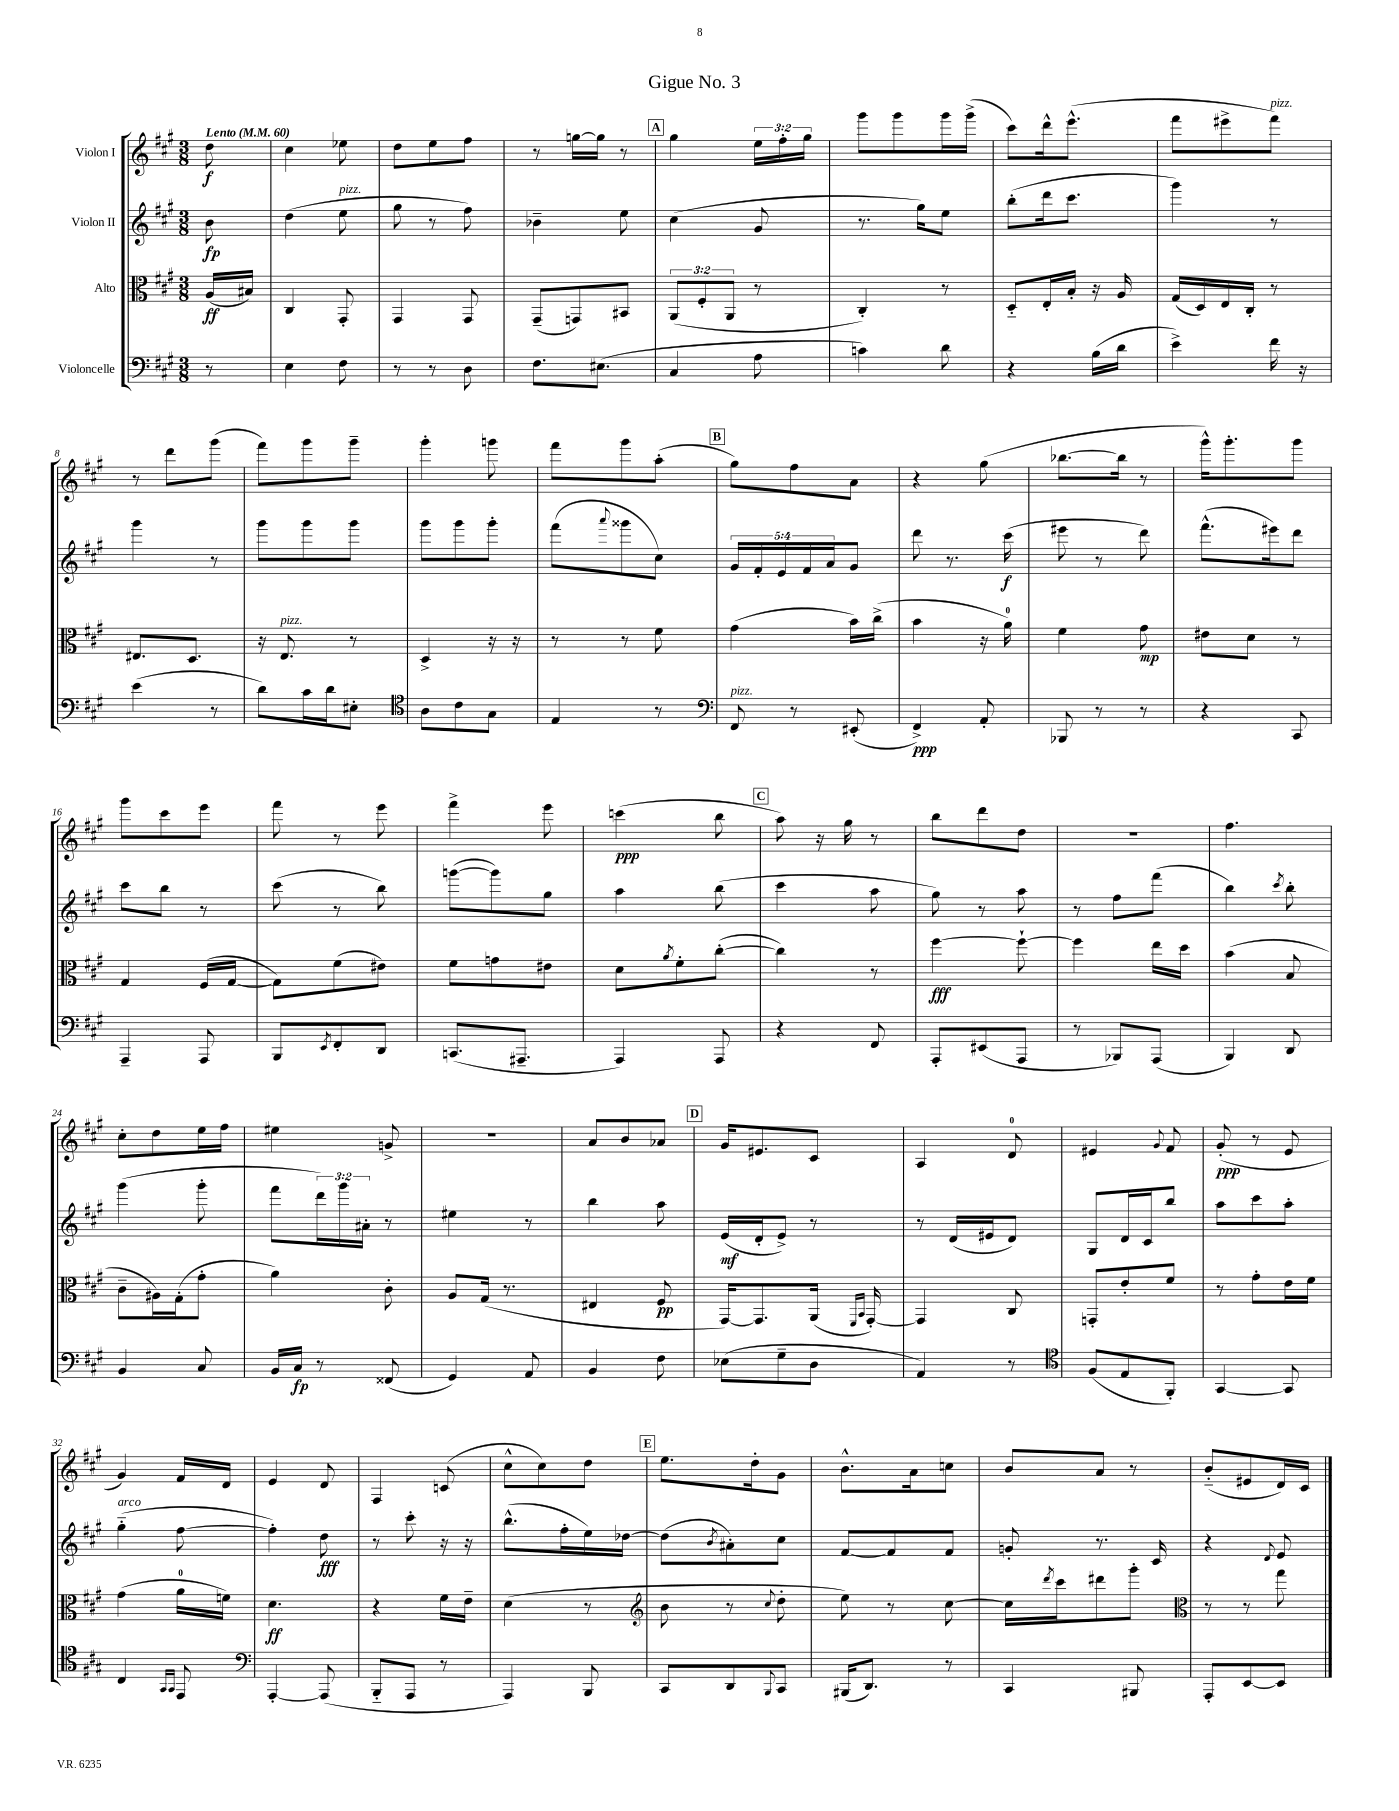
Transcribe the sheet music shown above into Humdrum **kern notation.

**kern	**kern	**kern	**kern
*staff4	*staff3	*staff2	*staff1
*clefF4	*clefC3	*clefG2	*clefG2
*k[f#c#g#]	*k[f#c#g#]	*k[f#c#g#]	*k[f#c#g#]
*M3/8	*M3/8	*M3/8	*M3/8
*MM60	*MM60	*MM60	*MM60
8r	(16A/LL	8b\	8dd\
.	16B#/JJ)	.	.
=	=	=	=
4E\	4C#/	(4dd\	4cc#\
8F#\	8GG#'/	8ee\	8ee-\
=	=	=	=
8r	4GG#/	8gg#\	8dd\L
8r	.	8r	8ee\
8D\	8GG#/	8ff#\)	8ff#\J
=	=	=	=
8.F#\L	(8GG#~/L	4b-~\	8r
.	8GG/)	.	[16gg\LL
(8.E#\J	.	.	16gg\]JJ
.	8BB#/J	8ee\	8r
=	=	=	=
4C#/	(12AA/L	(4cc#\	4gg#\
.	12F#'/	.	.
.	12AA/J	.	.
8A\	8r	8g#/	24ee\LL
.	.	.	24ff#'\
.	.	.	24gg#\JJ
=	=	=	=
4c\)	4C#'/)	8.r	8ggg#\L
.	.	.	8ggg#\
.	.	16gg#\LK)	.
8d\	8r	8ee\J	16ggg#\L
.	.	.	(16ggg#^\JJ
=	=	=	=
4r	8D'~/L	(8bb'\L	8ccc#\L)
.	16E'/L	16ddd\k	16ddd^^\k
.	16B'/JJ	8.ccc#\J	(8.eee^^\J
(16B\LL	16r	.	.
16d\JJ	16A/	.	.
=	=	=	=
4e^\)	(16G#/LL	4ggg#\)	8fff#\L
.	16D/)	.	.
.	16E/	.	8eee#^\
.	16C#'/JJ	.	.
16f#\	8r	8r	8fff#\J)
16r	.	.	.
=	=	=	=
(4e\	8.E#/L	4ggg#\	8r
.	.	.	8ddd\L
.	8.D/J	.	.
8r	.	8r	(8ggg#\J
=	=	=	=
8d\L)	16r	8ggg#\L	8fff#\L)
.	8.E/	.	.
16c#\L	.	8ggg#\	8ggg#\
16d\J	.	.	.
8E#'\J	8r	8ggg#\J	8ggg#~\J
=	=	=	=
*clefC4	*	*	*
8A\L	4D^/	8ggg#\L	4ggg#'\
8c#\	.	8ggg#\	.
8G#\J	16r	8ggg#'\J	8ggg\
.	16r	.	.
=	=	=	=
4E/	8r	(8fff#\L	8fff#\L
.	.	8qqaaa/	.
.	8r	8ggg##\	8ggg#\
8r	8f#\	8cc#\J)	(8aa'\J
=	=	=	=
*clefF4	*	*	*
8FF#/	(4g#\	20g#/LL	8gg#\L)
.	.	20f#'/	.
.	.	20e/	.
8r	.	.	8ff#\
.	.	20f#/	.
.	.	20a/J	.
(8EE#'/	16b\LL)	8g#/J	8a\J
.	(16cc#^\JJ	.	.
=	=	=	=
4FF#^/)	4b\	8ddd\	4r
.	.	8.r	.
8AA'/	16r	.	(8gg#\
.	16a\)	(16ccc#\	.
=	=	=	=
8BBB-/	4f#\	8eee#\	[8.bb-\L
8r	.	8r	.
.	.	.	16bb-\]Jk
8r	8g#\	8ddd\)	8r
=	=	=	=
4r	8e#\L	(8.fff#^^\L	16ggg#^^\LK)
.	.	.	8.ggg#'\
.	8d\J	.	.
.	.	16eee#\k)	.
8CC#/	8r	8ddd\J	8ggg#\J
=	=	=	=
4AAA~/	4G#/	8ccc#\L	8ggg#\L
.	.	8bb\J	8ccc#\
8AAA/	(16F#/LL	8r	8eee\J
.	[16G#/JJ	.	.
=	=	=	=
8BBB/L	8G#\]L)	(8ccc#\	8fff#\
8qEE/	.	.	.
8FF#'/	(8f#\	8r	8r
8DD/J	8e#\J)	8bb\)	8eee\
=	=	=	=
(8.CC/L	8f#\L	([8ggg\L	4fff#^\
.	8g\	8ggg\])	.
8.AAA#~/J	.	.	.
.	8e#\J	8gg#\J	8eee\
=	=	=	=
4AAA/)	8d\L	4aa\	(4ccc\
.	8qa/	.	.
.	8f#'\	.	.
8AAA/	([8cc#'\J	(8bb\	8bb\
=	=	=	=
4r	4cc#\])	4ccc#\	8aa\)
.	.	.	16r
.	.	.	16gg#\
8FF#/	8r	8aa\	8r
=	=	=	=
8AAA'/L	[4ff#\	8gg#\)	8bb\L
(8EE#/	.	8r	8ddd\
8AAA/J	8ff#`\_	8aa\	8dd\J
=	=	=	=
8r	4ff#\]	8r	4.r
8BBB-/L)	.	8ff#\L	.
(8AAA/J	16ee\LL	(8fff#\J	.
.	16dd\JJ	.	.
=	=	=	=
4BBB/)	(4b\	4bb\)	4.ff#\
.	.	8qccc#/	.
8DD/	8B/	8bb'\	.
=	=	=	=
4BB/	8c#~\L	(4ggg#\	8cc#'\L
.	16A#\L)	.	8dd\
.	(16G#'\J	.	.
8C#/	8g#'\J	8ggg#'\	16ee\L
.	.	.	16ff#\JJ
=	=	=	=
16BB/LL	4a\)	8fff#\L	4ee#\
16C#/JJ	.	.	.
8r	.	24ddd\L)	.
.	.	24ggg#\	.
.	.	24a#'\JJ	.
(8FF##/	8c#'\	8r	8g^/
=	=	=	=
4GG#/)	8A/L	4ee#\	4.r
.	(16G#/Jk	.	.
.	8.r	.	.
8AA/	.	8r	.
=	=	=	=
4BB/	4E#/	4bb\	8a/L
.	.	.	8b/
8F#\	8F#/	8aa\	8a-/J
=	=	=	=
(8E-\L	[16GG#/LK)	(16e/LL	16g#/LK
.	8.GG#/]	16d'/J	8.e#/
8G#~\	.	8e^/J)	.
8D\J	(16AA/Jk	8r	8c#/J
.	16qqFF#/LL	.	.
.	16qqBB/JJ	.	.
.	[16GG#'/)	.	.
=	=	=	=
4AA/)	4GG#/]	8r	4A/
.	.	(16d/LL	.
.	.	16e#/J	.
8r	8C#/	8d/J)	8d/
=	=	=	=
*clefC4	*	*	*
(8F#/L	8GG'/L	8G#/L	4e#/
8E/	8e'/	16d/L	.
.	.	16c#/J	.
.	.	.	8qqg#/
8FF#'/J)	8f#/J	8bb/J	8f#/
=	=	=	=
[4GG#/	8r	8aa\L	(8g#'/
.	8g#'\L	8ccc#\	8r
8GG#/]	16e\L	8aa'\J	8e/
.	16f#\JJ	.	.
=	=	=	=
4C#/	(4g#\	(4gg#'~\	4g#/)
16qqGG#/LL	.	.	.
16qqGG#/JJ	.	.	.
8EE/	16a\LL	[8ff#\	16f#/LL
.	16f\JJ)	.	16d/JJ
=	=	=	=
*clefF4	*	*	*
[4AAA'/	4.d\	4ff#'\])	4e/
(8AAA/]	.	8dd\	8d/
=	=	=	=
8BBB'~/L	4r	8r	4F#/
8AAA/J	.	8ccc#'\	.
8r	16f#\LL	16r	(8c/
.	16e~\JJ	16r	.
=	=	=	=
4AAA/)	(4d\	(8.bb^^\L	8cc#^^\L
.	.	.	8cc#\)
.	.	16ff#'\L	.
8BBB/	8r	16ee\)	8dd\J
.	.	[16dd-\JJ	.
=	=	=	=
*	*clefG2	*	*
8CC#/L	8b\	(8dd-\]L	8.ee\L
.	.	8qb/	.
8DD/	8r	8a#'\)	.
.	.	.	16dd'\k
8qqBBB/	8qqcc#/	.	.
8CC#/J	8dd'\	8cc#\J	8g#\J
=	=	=	=
(16BBB#/LK	8ee\)	[8f#/L	8.b^^\L
8.DD/J)	.	.	.
.	8r	8f#/]	.
.	.	.	16a\k
8r	[8cc#\	8f#/J	8cc\J
=	=	=	=
4CC#/	16cc#\]LL	8g'/	8b/L
.	8qddd/	.	.
.	16ccc#\J	.	.
.	8ddd#\	8.r	8a/J
8BBB#/	8ggg#'\J	.	8r
.	.	16c#/	.
=	=	=	=
*	*clefC3	*	*
8AAA'/L	8r	4r	(8b'~/L
[8EE/	8r	.	8e#/
.	.	8qqd/	.
8EE/]J	8gg#\	8e/	16d/L)
.	.	.	16c#/JJ
==	==	==	==
*-	*-	*-	*-
